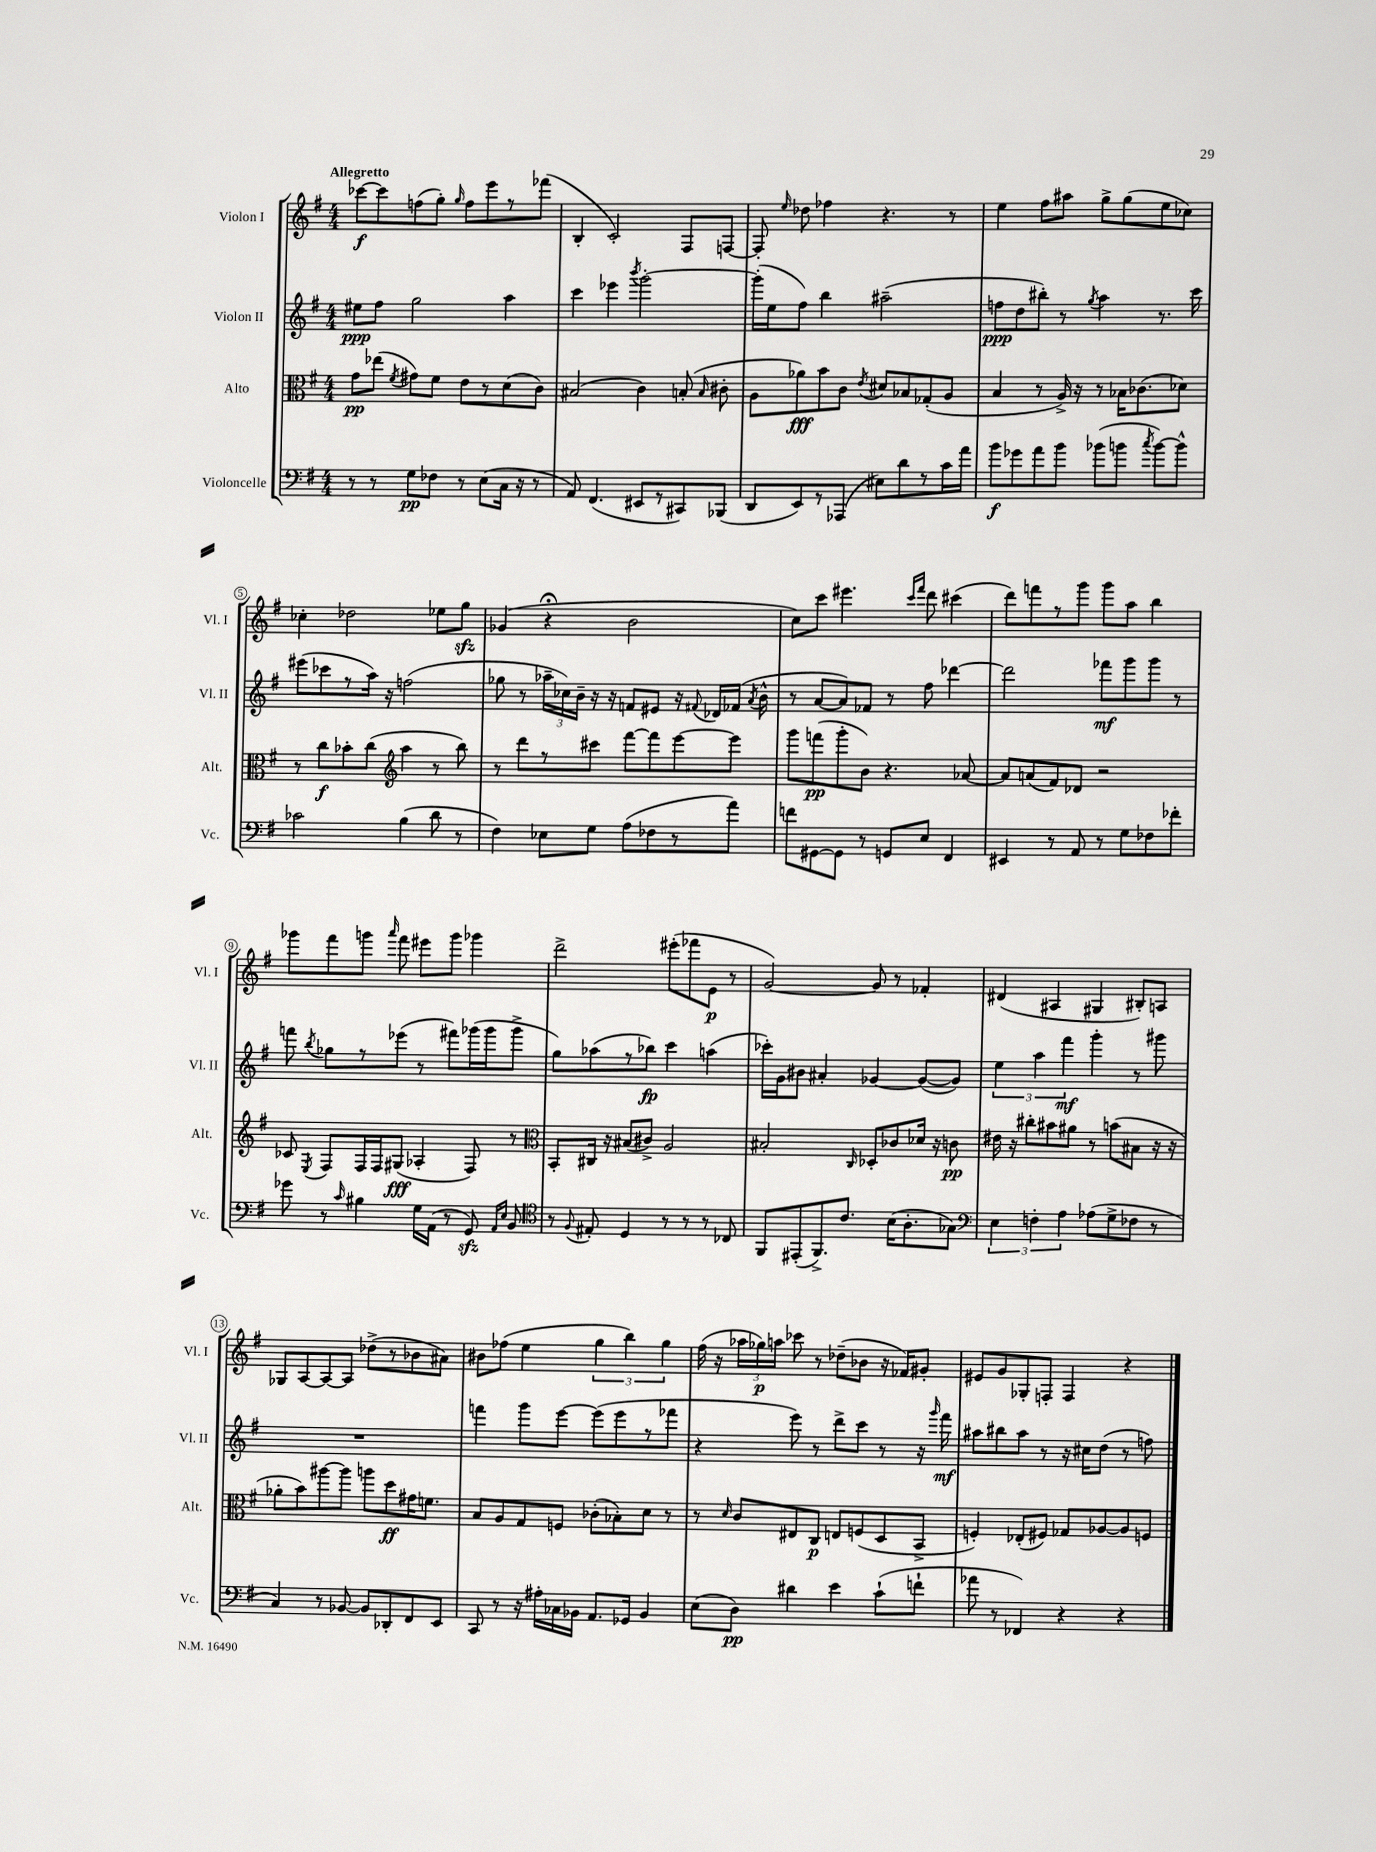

**kern	**dynam	**kern	**dynam	**kern	**dynam	**kern	**dynam
*part4	*part4	*part3	*part3	*part2	*part2	*part1	*part1
*staff4	*staff4	*staff3	*staff3	*staff2	*staff2	*staff1	*staff1
*I"Violoncelle	*	*I"Alto	*	*I"Violon II	*	*I"Violon I	*
*I'Vc.	*	*I'Alt.	*	*I'Vl. II	*	*I'Vl. I	*
*clefF4	*	*clefC3	*	*clefG2	*	*clefG2	*
*k[f#]	*	*k[f#]	*	*k[f#]	*	*k[f#]	*
*M4/4	*	*M4/4	*	*M4/4	*	*M4/4	*
=1	=1	=1	=1	=1	=1	=1	=1
!	!	!	!	!	!	!LO:TX:a:B:t=Allegretto	!
8r	.	8g\L	pp	8ee#X\L	ppp	[8ccc-X\L	f
8r	.	(8ee-X\J	.	8ff#\J	.	8ccc-\]	.
.	.	8qf#/	.	.	.	.	.
8G\L	pp	8g#X\L)	.	2gg\	.	(8ffn\	.
8F-X\J	.	8f#\J	.	.	.	8gg'\J)	.
.	.	.	.	.	.	16qqgg/	.
8r	.	8e\L	.	.	.	8ff\L	.
(8E\L	.	8r	.	.	.	8eee\	.
16C\Jk	.	(8d\	.	4aa\	.	8r	.
16r	.	.	.	.	.	.	.
8r	.	8c\J)	.	.	.	(8fff-X\J	.
=2	=2	=2	=2	=2	=2	=2	=2
8AA/)	.	(2B#X/	.	4ccc\	.	4B'/	.
(4.FF#/	.	.	.	.	.	.	.
.	.	.	.	4eee-X\	.	2c'/)	.
.	.	.	.	8qbbb/	.	.	.
8EE#X/L	.	4c\)	.	[2ggg'\	.	.	.
8r	.	.	.	.	.	.	.
8CC#X/)	.	(8Bn'/	.	.	.	8F#/L	.
.	.	16qqB/	.	.	.	.	.
(8BBB-X/J	.	8c#X'\	.	.	.	[8Fn/J	.
=3	=3	=3	=3	=3	=3	=3	=3
8DD/L	.	8A\L	.	(16ggg'\LL]	.	8F'/]	.
.	.	.	.	16ee\J	.	.	.
.	.	.	.	.	.	16qqee/	.
8EE/)	.	8a-X\)	fff	8ff#\J)	.	8dd-X\	.
8r	.	8b\	.	4bb\	.	4ff-X\	.
(8AAA-X/J	.	8c\J	.	.	.	.	.
.	.	8qe/	.	.	.	.	.
8E#X\L)	.	8d#X/L	.	(2aa#X~\	.	4.r	.
8d\	.	8B-X/	.	.	.	.	.
8r	.	(8G-X'/	.	.	.	.	.
16c\L	.	8A/J	.	.	.	8r	.
16a\JJ	.	.	.	.	.	.	.
=4	=4	=4	=4	=4	=4	=4	=4
8b\L	f	4B/	.	8ffn\L	ppp	4ee\	.
8g-X\	.	.	.	8dd\	.	.	.
8a\	.	8r	.	8bb#X'\J)	.	8ff#\L	.
8b\J	.	16A^/)	.	8r	.	8aa#X\J	.
.	.	16r	.	.	.	.	.
.	.	.	.	8qgg/	.	.	.
(8b-X\L	.	8r	.	4aa\	.	8gg^\L	.
8bn\J	.	16B-X\KL	.	.	.	(8gg\	.
.	.	(8.c-X\	.	.	.	.	.
8qcc/	.	.	.	.	.	.	.
[8b\L)	.	.	.	8.r	.	8ee\	.
8b^^\J]	.	8d-X\J)	.	.	.	8cc-X\J)	.
.	.	.	.	16ccc\	.	.	.
!!LO:LB:g=z
=5	=5	=5	=5	=5	=5	=5	=5
2c-X\	.	8r	.	(8eee#X\L	.	4cc-X'\	.
.	.	8cc\L	f	8ccc-X\	.	.	.
.	.	8b-X'\	.	8r	.	2dd-X\	.
.	.	(8cc\J	.	16aa\Jk)	.	.	.
.	.	.	.	16r	.	.	.
*	*	*clefG2	*	*	*	*	*
(4B\	.	4aa\	.	(2ffn\	.	.	.
8d\	.	8r	.	.	.	8ee-X\L	.
8r	.	8bb\)	.	.	.	8ggzz\J	.
=6	=6	=6	=6	=6	=6	=6	=6
4F#\)	.	8r	.	8gg-X\	.	(4g-X/	.
.	.	8ddd\L	.	8r	.	.	.
8E-X\L	.	8r	.	24aa-X~\LL	.	4r;<	.
.	.	.	.	24cc-X\)	.	.	.
.	.	.	.	24b~\JJ	.	.	.
8G\J	.	8ccc#X\J	.	16r	.	.	.
.	.	.	.	16r	.	.	.
(8A\L	.	[8fff#\L	.	8fn/L	.	2b\	.
8F-X\	.	8fff#\]	.	8e#X/J	.	.	.
8r	.	[8eee\	.	16r	.	.	.
.	.	.	.	8qqf#X/	.	.	.
.	.	.	.	16d-X/LL	.	.	.
8a\J)	.	8eee\J]	.	(16f-X/JJ	.	.	.
.	.	.	.	8qa/	.	.	.
.	.	.	.	16b^^\	.	.	.
=7	=7	=7	=7	=7	=7	=7	=7
8fn\L	.	8ggg\L	.	8r	.	8cc\L)	.
[8GG#X\	.	(8fffn\	pp	[8a/L	.	8ccc\J	.
8GG#\J]	.	8ggg'\	.	8a/])	.	4.eee#X\	.
8r	.	8b\J)	.	8f-X/J	.	.	.
8GGn/L	.	4.r	.	8r	.	.	.
.	.	.	.	.	.	16qqccc/LL	.
.	.	.	.	.	.	16qqfff#/JJ	.
8E/J	.	.	.	8ff#\	.	8ddd\	.
4FF#/	.	.	.	[4ddd-X\	.	(4ccc#X\	.
.	.	[8a-X/	.	.	.	.	.
=8	=8	=8	=8	=8	=8	=8	=8
4EE#X/	.	8a-/L]	.	2ddd-\]	.	8ddd\L)	.
.	.	(8an/	.	.	.	8fffn\	.
8r	.	8f#/)	.	.	.	8r	.
8AA/	.	8d-X/J	.	.	.	8ggg\J	.
8r	.	2r	.	8fff-X\L	mf	8ggg\L	.
8G\L	.	.	.	8ggg\	.	8aa\J	.
8F-X\	.	.	.	8ggg\J	.	4bb\	.
8f-X'\J	.	.	.	8r	.	.	.
!!LO:LB:g=z
=9	=9	=9	=9	=9	=9	=9	=9
8g-X\	.	8c-X/	.	8fffn\	.	8ggg-X\L	.
.	.	8qE/	.	8qbb/	.	.	.
8r	.	8F#/L	.	8gg-X\L	.	8fff#\	.
16qqc/	.	.	.	.	.	.	.
4B#X\	.	16F#/L	.	8r	.	8gggn\J	.
.	.	16F#/J	.	.	.	.	.
.	.	.	.	.	.	16qqaaa/	.
.	.	(8G#X/J	fff	(8eee-X\J	.	8fff#\	.
16G\LL	.	4A-X'/	.	8r	.	8eee#X\L	.
(16AA\JJ	.	.	.	.	.	.	.
8r	.	.	.	8fff#X\L)	.	8ggg\J	.
8GGzz/)	.	8F#/)	.	(16ggg-X\L	.	4ggg-X\	.
.	.	.	.	16ggg-\J	.	.	.
16qqAA/LL	.	.	.	.	.	.	.
16qqE/JJ	.	.	.	.	.	.	.
8BB/	.	8r	.	8ggg-^\J	.	.	.
=10	=10	=10	=10	=10	=10	=10	=10
*clefC4	*	*clefC3	*	*	*	*	*
8r	.	8BB'/L	.	8gg\L)	.	2ddd^\	.
8qqF#/	.	.	.	.	.	.	.
8E#X'/	.	16C#X/Jk	.	(8aa-X\	.	.	.
.	.	16r	.	.	.	.	.
4D/	.	(8B#X/L	.	8r	.	.	.
.	.	8c#X^/J)	.	8bb-X\J)	fp	.	.
8r	.	2A/	.	4ccc\	.	(8eee#X'\L	.
8r	.	.	.	.	.	8fff-X\	.
8r	.	.	.	(4aan\	.	8e\J	p
8C-X/	.	.	.	.	.	8r	.
=11	=11	=11	=11	=11	=11	=11	=11
8FF#/L	.	2B#X'/	.	16ccc-X'\LL)	.	[2g/)	.
.	.	.	.	16g\J	.	.	.
(8EE#X'/	.	.	.	8b#X\J	.	.	.
8.FF#^/)	.	.	.	4a#X'/	.	.	.
8.c/J	.	.	.	.	.	.	.
.	.	16qqC/	.	.	.	.	.
.	.	8D-X'/L	.	[4g-X/	.	8g/]	.
(16B\KL	.	8c-X/	.	.	.	8r	.
8.A'\	.	.	.	.	.	.	.
.	.	16d-X/Jk	.	(8g-/L_	.	4f-X'/	.
.	.	16r	.	.	.	.	.
8G-X\J)	.	8cn\	pp	8g-/J])	.	.	.
=12	=12	=12	=12	=12	=12	=12	=12
*clefF4	*	*	*	*	*	*	*
6E\	.	16e#X\	.	6ee\	.	(4d#X/	.
.	.	16r	.	.	.	.	.
.	.	8cc#X'\L	.	.	.	.	.
6Fn'\	.	.	.	6aa\	.	.	.
.	.	8b#X\	.	.	.	4A#X/	.
6A\	.	.	.	6fff#\	mf	.	.
.	.	8a#X\J	.	.	.	.	.
(8A-X\L	.	8r	.	4ggg'\	.	4G#X/	.
8G^\	.	(8bn\L	.	.	.	.	.
8F-X\J	.	8B#X\J	.	8r	.	8B#X'/L)	.
8r	.	16r	.	8ggg#X\	.	8An/J	.
.	.	16r	.	.	.	.	.
!!LO:LB:g=z
=13	=13	=13	=13	=13	=13	=13	=13
4C/)	.	8a-X'\L	.	1r	.	8G-X/L	.
.	.	8b\)	.	.	.	[8A/	.
8r	.	[8aa#X\	.	.	.	8A/_	.
[8BB-X/	.	8aa#\J]	.	.	.	8A/J]	.
8BB-/L]	.	8aan\L	.	.	.	(8dd-X^\L	.
8DD-X'/	.	8dd\	ff	.	.	8r	.
8FF#/	.	16g#X\K	.	.	.	8b-X\	.
.	.	8.fn\J	.	.	.	.	.
8EE/J	.	.	.	.	.	8a#X\J)	.
=14	=14	=14	=14	=14	=14	=14	=14
8CC/	.	8B/L	.	4fffn\	.	8b#X\L	.
8r	.	8A/	.	.	.	(8ff-X\J	.
16r	.	8G/	.	8ggg\L	.	4ee\	.
16A#X'\LL	.	.	.	.	.	.	.
16C-X\	.	8Fn/J	.	[8eee\J	.	.	.
16BB-X\JJ	.	.	.	.	.	.	.
8.AA/L	.	(8c-X'\L	.	(8eee\L]	.	6gg\	.
.	.	8B-X'\)	.	8eee\	.	.	.
.	.	.	.	.	.	6bb\)	.
16GG-X/Jk	.	.	.	.	.	.	.
4BB-/	.	8d\J	.	8r	.	.	.
.	.	.	.	.	.	6gg\	.
.	.	8r	.	8fff-X\J	.	.	.
=15	=15	=15	=15	=15	=15	=15	=15
(8E\L	.	8r	.	4r	.	(16ff#\	.
.	.	.	.	.	.	16r	.
.	.	16qqd/	.	.	.	.	.
8D\J)	pp	8c/L	.	.	.	24aa-X\LL	.
.	.	.	.	.	.	24gg-X\)	p
.	.	.	.	.	.	24aan\JJ	.
4d#X\	.	8E#X/	.	8eee\)	.	8ccc-X\	.
.	.	8C/J	p	8r	.	8r	.
4e\	.	8En/L	.	8ddd^\L	.	(8dd-X~\L	.
.	.	(8Fn/	.	8ccc\J	.	8b-X\J	.
(8c`\L	.	8D/	.	8r	.	16r	.
.	.	.	.	.	.	16f-X/KL)	.
8fn`\J	.	8BB^/J	.	16r	.	8g#X'/J	.
.	.	.	.	16qqggg/	.	.	.
.	.	.	.	16fff#\	mf	.	.
=16	=16	=16	=16	=16	=16	=16	=16
8a-X\	.	4Fn'/)	.	8aa#X\L	.	8e#X/L	.
8r	.	.	.	8bb#X\	.	8g/	.
4FF-X/)	.	(8E-X'/L	.	8aa#\J	.	8G-X'/	.
.	.	8F#X/J)	.	8r	.	8Fn'/J	.
4r	.	8G-X/L	.	16r	.	4F/	.
.	.	.	.	16cc#X\KL	.	.	.
.	.	[8A-X/	.	(8dd\J	.	.	.
4r	.	8A-/]	.	8r	.	4r	.
.	.	8Fn/J	.	8ffn\)	.	.	.
==	==	==	==	==	==	==	==
*-	*-	*-	*-	*-	*-	*-	*-
